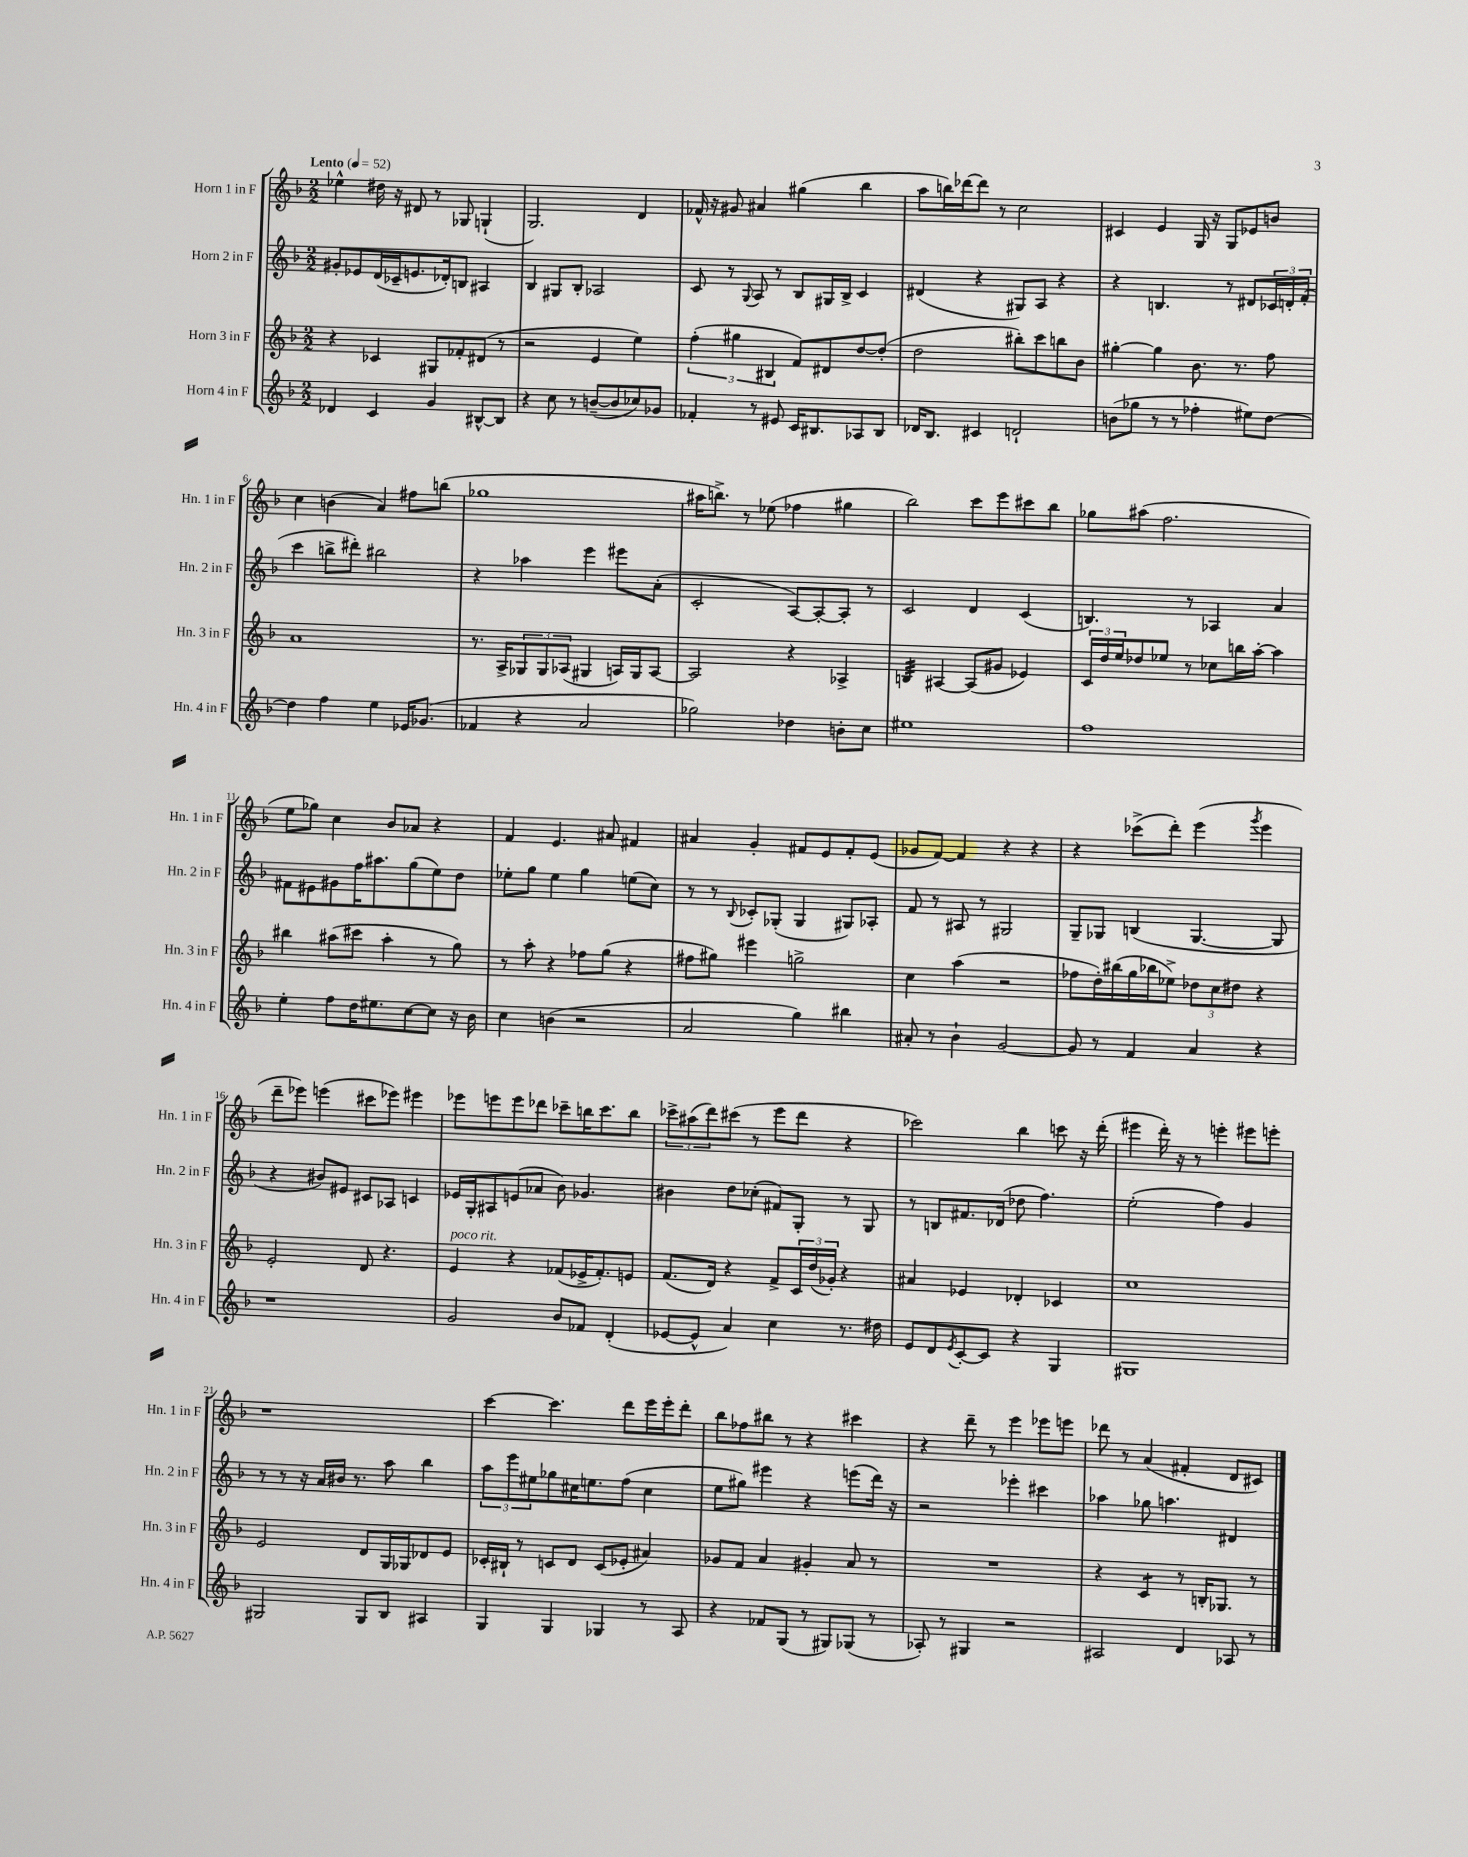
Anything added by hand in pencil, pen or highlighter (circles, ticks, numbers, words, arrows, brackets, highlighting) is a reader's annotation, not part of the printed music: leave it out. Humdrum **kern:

**kern	**kern	**kern	**kern
*staff4	*staff3	*staff2	*staff1
*clefG2	*clefG2	*clefG2	*clefG2
*k[b-]	*k[b-]	*k[b-]	*k[b-]
*M2/2	*M2/2	*M2/2	*M2/2
*MM52	*MM52	*MM52	*MM52
4d-	4r	8g#'	4ee-^^
.	.	8e-	.
4c	4c-	(16d	16dd#
.	.	16c-~	16r
.	.	8.e	8d#
4g	8G#	.	8r
.	.	16d-')	.
.	8f-'	8B	8G-
[8B#^^	(8d#	4A#	(4G`
8B#]	8r	.	.
=	=	=	=
4r	2r	4B-	2.G)
8cc	.	8G#	.
8r	.	8B-'	.
([8b~	4e	2A-	.
8b]	.	.	.
8cc-)	4ee)	.	4d
8g-	.	.	.
=	=	=	=
4f-'	(6ff'	8c	16f-^^
.	.	.	16r
.	.	8r	8g#
.	6gg#	.	.
.	.	8qqG	.
8r	.	8A	4a#
.	6B#	.	.
8e#	.	8r	.
16c	8f)	8B-	(4gg#
8.B#	.	.	.
.	8d#	16G#	.
.	.	16B-^	.
8A-	[8dd	4c	4bb-
8B#	(8dd']	.	.
=	=	=	=
16d-	2dd	(4d#	8aa
8.B-	.	.	.
.	.	.	16bb)
.	.	.	[16ddd-
4c#	.	4r	8ddd-]
.	.	.	8r
2d`	8bb#')	8G#)	2cc
.	8ccc	8A	.
.	8bb	4r	.
.	8b-	.	.
=	=	=	=
(8b	[4gg#'	4r	4c#
8gg-	.	.	.
8r	4gg#]	4.B	4e
8r	.	.	.
4ff-'	8.b-	.	16G
.	.	.	16r
.	.	8r	8G
.	8.r	.	.
8ee#)	.	8d#	8e-
[8dd	8ff	24c-	8b
.	.	24d'	.
.	.	(24f'	.
=	=	=	=
4dd]	1a	4ccc	4cc
4ff	.	8bb^	(4b
.	.	8ddd#')	.
4ee	.	2bb#	4a)
16e-	.	.	8ff#
(8.g-	.	.	.
.	.	.	(8bb
=	=	=	=
4f-	8.r	4r	1gg-
.	16A^	.	.
4r	12G-	4aa-	.
.	12G-	.	.
.	(12A-	.	.
2a	4G#	4eee	.
.	16A)	8eee#	.
.	16G#	.	.
.	[8A	(8a'	.
=	=	=	=
2gg-)	2A]	2c'	16aa#
.	.	.	8.bb^)
.	.	.	8r
.	.	.	(8ee-
4dd-	4r	[8A)	4ff-
.	.	8A'_	.
8b'	4A-^	8A']	4gg#
8cc	.	8r	.
=	=	=	=
1ee#	4B	2c	2bb-)
.	[4A#	.	.
.	(8A#]	4d	8ccc
.	8g#	.	8eee
.	4e-)	(4c	8ccc#
.	.	.	8bb-
=	=	=	=
1ff	24c	4.B)	8gg-
.	24dd	.	.
.	24ee	.	.
.	8dd-	.	(8aa#
.	8ee-	.	2.ff
.	8r	8r	.
.	8cc-	4A-	.
.	16bb	.	.
.	[16aa'	.	.
.	4aa]	4a	.
=	=	=	=
4ee'	4bb#	8f#	8ee
.	.	8e#	8gg-)
8ff	(8aa#	8g#	4cc
16dd	8ccc#	16ff	.
8.ee#	.	8.aa#	.
.	4aa#'	.	8b-
[8cc	.	(8gg	8a-
8cc]	8r	8ee)	4r
16r	8gg)	8dd	.
16b-	.	.	.
=	=	=	=
4cc	8r	8ee-'	4f
.	8aa'	8gg	.
(4b	4r	4ee-	4.e
2r	8ff-	4gg	.
.	(8gg	.	8a#
.	4r	(8ee	4f#
.	.	8cc)	.
=	=	=	=
2a	8ff#	8r	4a#
.	8gg#)	8r	.
.	.	8qqB-	.
.	4eee#	8c-'	4g'
.	.	(8G-'	.
4gg)	2gg^	4G-	8f#
.	.	.	8e
4bb#	.	8G#)	8f#'
.	.	8A-'	(8e
=	=	=	=
8a#'	4cc	8f	8g-
8r	.	8r	[8f)
4b-`	(4aa	8A#	4f]
.	.	8r	.
[2g	2r	2G#	4r
.	.	.	4r
=	=	=	=
8g]	8ff-	8G~	4r
8r	16dd')	8G-	.
.	(16bb#	.	.
4f	16gg	(4B	(8ccc-^
.	16bb-	.	.
.	8ee-^)	.	8ddd')
4a	12dd-	[4.G-	(4eee
.	12cc	.	.
.	12dd#	.	.
.	.	.	8qggg
4r	4r	.	4eee
.	.	8G-]	.
=	=	=	=
1r	2e'	4r	8ddd~
.	.	.	8eee-)
.	.	8b#)	(4eee
.	.	8e#	.
.	8d	8c#	8ccc#
.	4.r	8A-	8eee-)
.	.	4c	4eee#
=	=	=	=
2g	4e	16e-	8eee-
.	.	16G'	.
.	.	8A#	8eee
.	4r	(8e	8eee
.	.	8a-	8ddd-
8b-	(8f-	8b-)	8ccc-~
8f-	16e-^	4.g-	16bb
.	8.f-')	.	8.ccc-
(4d'	.	.	.
.	8e	.	8bb
=	=	=	=
[8e-	(8.f	4b#	12ccc-^
.	.	.	(12aa#
8e-^^]	.	.	.
.	.	.	12ddd)
.	16d)	.	.
4a)	4r	8dd	(8ccc#
.	.	(8cc-'	8r
4cc	8f^	8f#)	8eee
.	24c	8G'	8ddd
.	(24dd	.	.
.	24g-')	.	.
8.r	4r	8r	4r
.	.	8G	.
16dd#	.	.	.
=	=	=	=
8e	4a#	8r	2ccc-)
8d	.	8B	.
8qe	.	.	.
[8c'	4e-	8.f#	.
8c]	.	.	.
.	.	(16d-	.
4r	4d-'	8dd-	4bb-
.	.	4.ff)	.
4G	4c-	.	8ccc
.	.	.	16r
.	.	.	(16ddd'
=	=	=	=
1G#	1cc	(2ee'	4eee#
.	.	.	16ddd')
.	.	.	16r
.	.	.	8r
.	.	4ff)	4eee'
.	.	4g	8eee#
.	.	.	8eee'
=	=	=	=
2G#	2e	8r	1r
.	.	8r	.
.	.	16r	.
.	.	16a	.
.	.	16b#	.
.	.	8.r	.
8G#	8d	.	.
8B-	16G	8aa	.
.	16G-	.	.
4A#	8d-	4bb-	.
.	8e	.	.
=	=	=	=
4G	16c-'	12aa	[4ccc
.	16B#`	.	.
.	.	12eee	.
.	8r	.	.
.	.	12ee#	.
4G	8c	8gg-	4.ccc]
.	8d	16cc#	.
.	.	8.ee	.
4G-	(8c	.	.
.	8e-'	(8ff	8ddd
8r	4a#)	4cc#	16eee
.	.	.	16eee'
8A	.	.	8ddd'
=	=	=	=
4r	8g-	8ee	8bb-
.	8f	8gg#)	8ff-
8f-	4a	4eee#	8bb#
(8G	.	.	8r
8r	4g#'	4r	4r
8G#)	.	.	.
(8G-	8a	(8eee	4ccc#
8r	8r	16ddd)	.
.	.	16r	.
=	=	=	=
8A-')	1r	2r	4r
8r	.	.	.
4G#	.	.	8ddd~
.	.	.	8r
2r	.	4eee-'	4eee
.	.	4ccc#	8eee-
.	.	.	8eee
=	=	=	=
2A#	4r	4aa-	8ddd-
.	.	.	8r
.	4c	8gg-	(4a
.	.	4.aa	.
4d	8r	.	4f#'
.	16B'	.	.
.	8.G-	.	.
8A-	.	4d#	8d
8r	8r	.	8c#)
==	==	==	==
*-	*-	*-	*-
